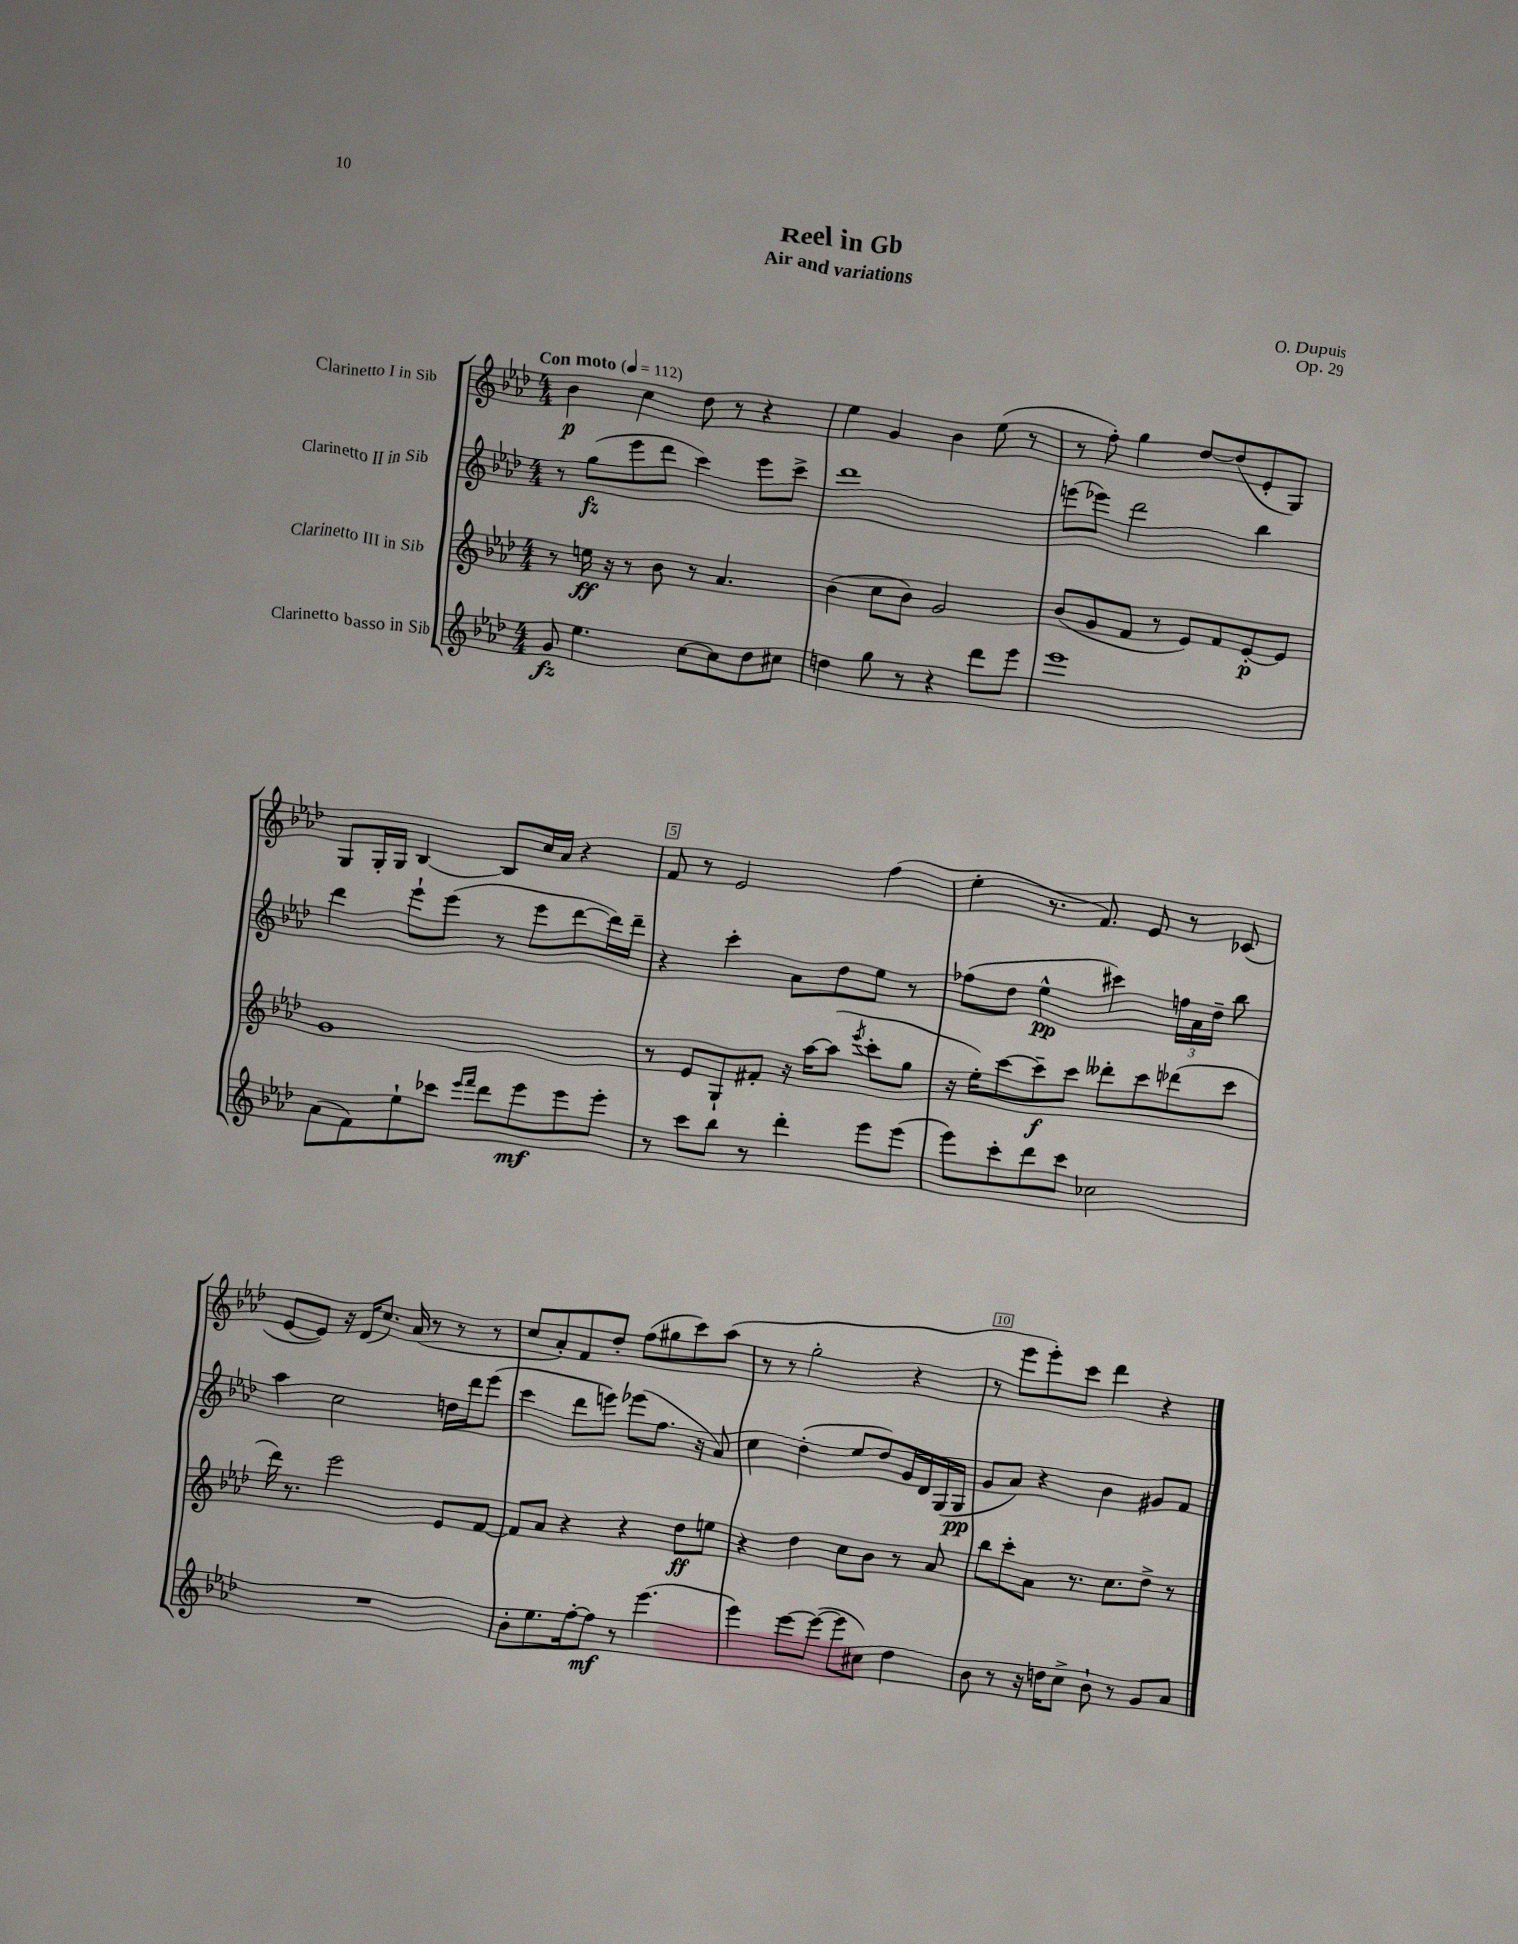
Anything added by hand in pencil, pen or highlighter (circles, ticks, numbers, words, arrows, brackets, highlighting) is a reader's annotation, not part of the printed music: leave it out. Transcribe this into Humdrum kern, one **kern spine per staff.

**kern	**dynam	**kern	**dynam	**kern	**dynam	**kern	**dynam
*part4	*part4	*part3	*part3	*part2	*part2	*part1	*part1
*staff4	*staff4	*staff3	*staff3	*staff2	*staff2	*staff1	*staff1
*I"Clarinetto basso in Sib	*	*I"Clarinetto III in Sib	*	*I"Clarinetto II in Sib	*	*I"Clarinetto I in Sib	*
*clefG2	*	*clefG2	*	*clefG2	*	*clefG2	*
*k[b-e-a-d-]	*	*k[b-e-a-d-]	*	*k[b-e-a-d-]	*	*k[b-e-a-d-]	*
*M4/4	*	*M4/4	*	*M4/4	*	*M4/4	*
*MM112	*	*MM112	*	*MM112	*	*MM112	*
=1	=1	=1	=1	=1	=1	=1	=1
!	!	!	!	!	!	!LO:TX:a:B:t=Con moto	!
8g/	fz	8r	.	8r	.	4b-\	p
4.ee-\	.	16een\	ff	(8gg\L	fz	.	.
.	.	16r	.	.	.	.	.
.	.	8r	.	8eee-\	.	4cc\	.
.	.	8b-\	.	8ddd-\J	.	.	.
[8cc\L	.	8r	.	4ccc\)	.	8dd-\	.
8cc\]	.	4.a-/	.	.	.	8r	.
8dd-\	.	.	.	8eee-\L	.	4r	.
8cc#X\J	.	.	.	8ccc^\J	.	.	.
=2	=2	=2	=2	=2	=2	=2	=2
4ddn\	.	(4b-\	.	1ddd-	.	4ee-\	.
8gg\	.	8cc\L	.	.	.	4g/	.
8r	.	8b-\J)	.	.	.	.	.
4r	.	2g/	.	.	.	4b-\	.
8ddd-\L	.	.	.	.	.	(8ee-\	.
8eee-\J	.	.	.	.	.	8r	.
=3	=3	=3	=3	=3	=3	=3	=3
1eee-	.	(8b-/L	.	(8eeen\L	.	8r	.
.	.	8g/	.	8eee-X\J)	.	8ff'\)	.
.	.	8f/J	.	2ddd-\	.	4gg\	.
.	.	8r	.	.	.	.	.
.	.	8e-/L)	.	.	.	[8dd-/L	.
.	.	8f/	.	.	.	(8dd-/]	.
.	.	[8e-'/	p	4bb-\	.	8e-'/	.
.	.	8e-/J]	.	.	.	8G/J)	.
!!LO:LB:g=z
=4	=4	=4	=4	=4	=4	=4	=4
(8a-\L	.	1g	.	4ddd-\	.	8G/L	.
8f\)	.	.	.	.	.	16G'/L	.
.	.	.	.	.	.	16G/JJ	.
8ee-`\	.	.	.	8eee-`\L	.	[4B-/	.
8ccc-X\J	.	.	.	(8eee-\J	.	.	.
16qqeee-/LL	.	.	.	.	.	.	.
16qqfff/JJ	.	.	.	.	.	.	.
8ddd-\L	.	.	.	8r	.	8B-/L]	.
8eee-\	mf	.	.	8eee-\L	.	16cc/L	.
.	.	.	.	.	.	16a-/JJ	.
8eee-\	.	.	.	[8ddd-\	.	4r	.
8eee-'\J	.	.	.	16ddd-\L])	.	.	.
.	.	.	.	16ddd-~\JJ	.	.	.
=5	=5	=5	=5	=5	=5	=5	=5
8r	.	8r	.	4r	.	8f/	.
8ccc\L	.	8e-/L	.	.	.	8r	.
8bb-\J	.	8G`/	.	4ccc'\	.	2e-/	.
8r	.	8f#X'/J	.	.	.	.	.
4ddd-'\	.	16r	.	8a-\L	.	.	.
.	.	[16aa-\KL	.	.	.	.	.
.	.	(8aa-\J]	.	8dd-\	.	.	.
.	.	8qeee-/	.	.	.	.	.
8eee-\L	.	8ccc'\L	.	8ee-\J	.	(4ff\	.
(8eee-\J	.	8gg\J	.	8r	.	.	.
=6	=6	=6	=6	=6	=6	=6	=6
8eee-\L)	.	16r	.	(8ff-X\L	.	4ee-'\	.
.	.	16ee-'\KL)	.	.	.	.	.
8ccc'\	.	[8ccc\	.	8dd-\J	.	.	.
8ddd-\	.	8ccc~\]	f	4ee-^^\	pp	8.r	.
8ccc\J	.	8ccc\J	.	.	.	.	.
.	.	.	.	.	.	8.f/)	.
2cc-X\	.	8ddd--X'\L	.	4ccc#X\)	.	.	.
.	.	8ccc\	.	.	.	8e-/	.
.	.	(8ddd-X\	.	24ffn\LL	.	8r	.
.	.	.	.	24a-\	.	.	.
.	.	.	.	24dd-~\JJ	.	.	.
.	.	8ccc\J	.	8bb-\	.	(8c-X/	.
!!LO:LB:g=z
=7	=7	=7	=7	=7	=7	=7	=7
1r	.	16ddd-\)	.	4aa-\	.	[8e-/L	.
.	.	8.r	.	.	.	.	.
.	.	.	.	.	.	8e-/J])	.
.	.	2eee-\	.	2cc\	.	16r	.
.	.	.	.	.	.	(16d-/KL	.
.	.	.	.	.	.	8.cc/J)	.
.	.	.	.	.	.	(16a-/	.
.	.	.	.	.	.	8r	.
.	.	8e-/L	.	16ddn\LL	.	8r	.
.	.	.	.	16ddd-\J	.	.	.
.	.	[8f/J	.	(8eee-\J	.	8r	.
=8	=8	=8	=8	=8	=8	=8	=8
8b-'\L	.	8f/L]	.	4ccc\	.	8cc/L	.
8.ee-\	.	8a-/J	.	.	.	8a-'/)	.
.	.	4r	.	8ddd-\L	.	8f/	.
[16ff'\k	.	.	.	.	.	.	.
8ff\J]	mf	.	.	8eeen\J)	.	8dd-'/J	.
8r	.	4r	.	(8eee-X\L	.	(8ff\L	.
(4.eee-\	.	.	.	8.ff\J	.	8gg#X\	.
.	.	8dd-\L	ff	.	.	8ccc\)	.
.	.	.	.	16r	.	.	.
.	.	8een\J	.	8a-/)	.	(8aa-\J	.
=9	=9	=9	=9	=9	=9	=9	=9
4eee-\)	.	4r	.	4cc\	.	8r	.
.	.	.	.	.	.	8r	.
[8eee-\L	.	4dd-\	.	(4dd-'\	.	2gg'\	.
(8eee-\J_	.	.	.	.	.	.	.
8eee-\L]	.	8cc\L	.	8ee-/L	.	.	.
8cc#X\J)	.	8b-\J	.	8dd-/)	.	.	.
4dd-\	.	8r	.	16g/L	.	4r	.
.	.	.	.	16d-/	.	.	.
.	.	8a-/	.	(16G/	.	.	.
.	.	.	.	16G/JJ	pp	.	.
=10	=10	=10	=10	=10	=10	=10	=10
8b-\	.	8bb-\L	.	8g/L	.	8r	.
8r	.	8ccc'\	.	8a-/J)	.	8eee-\L	.
16r	.	8a-\J	.	4r	.	8eee-'\)	.
16ddn\KL	.	.	.	.	.	.	.
8cc^\J	.	8.r	.	.	.	8ccc\J	.
8b-`\	.	.	.	4b-\	.	4ddd-\	.
.	.	8.cc\L	.	.	.	.	.
8r	.	.	.	.	.	.	.
8g/L	.	8dd-^\J	.	8g#X/L	.	4r	.
8a-/J	.	8r	.	8f/J	.	.	.
==	==	==	==	==	==	==	==
*-	*-	*-	*-	*-	*-	*-	*-
